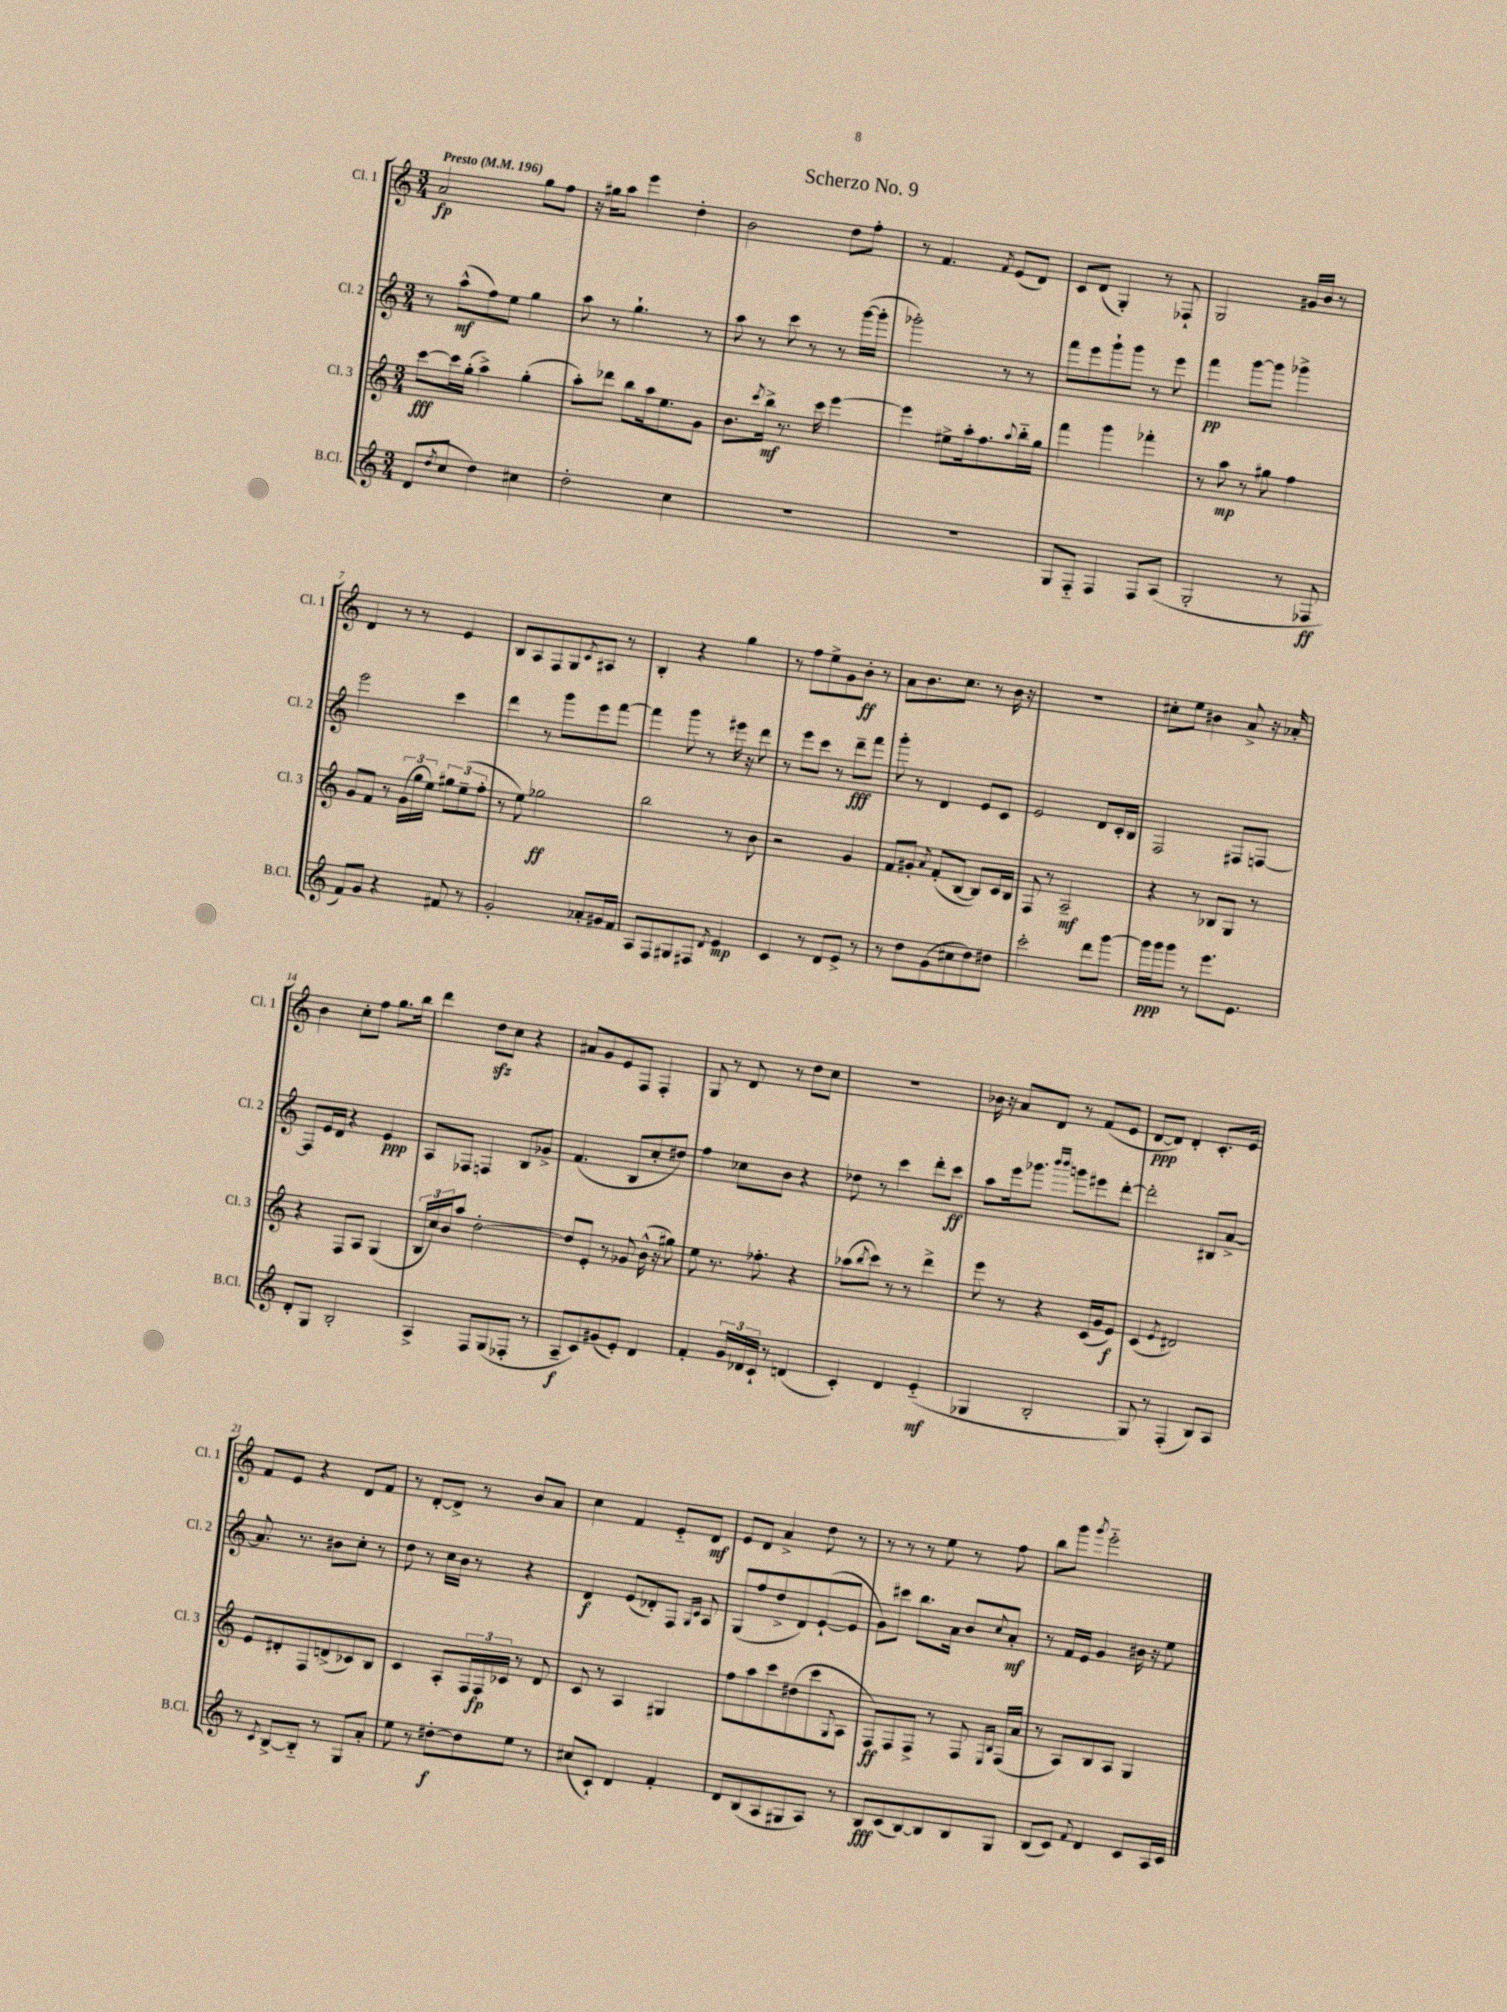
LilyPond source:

\header { title = "Scherzo No. 9" }
<<
\new StaffGroup <<
\new Staff = "s0" \with { instrumentName = "Cl. 1" shortInstrumentName = "Cl. 1" } {
    \clef treble \key c \major \numericTimeSignature \time 3/4 \tempo "Presto" 4 = 196
    a'2\fp g''8 f''8 |
    r16 gis''16 a''8 e'''4 d''4-. |
    b'2 d''8 f''8-. |
    r8 f'4. \acciaccatura { f'8 } e'8( d'8) |
    c'8 d'8( g4-.) r8 fes8-! |
    g2 gis'16 b'16 r8 |
    d'4 r8 r8 e'4 |
    b8 a8 f8 g8 \acciaccatura { c'8 } ais8 r8 |
    b4-. r4 g''4 |
    r8 f''8 e''8-> g'8 b'8-.\ff r8 |
    a'8 b'8. c''8. r8 b'16 r16 |
    R2. |
    cis''8-. e''8 bis'4 a'8-> r16 aes'16-. |
    b'4 c''8-. f''8 g''8. b''16 |
    d'''4 d''8\sfz c''8 r4 |
    ais'8 g'8 e'8 f8 f4-. |
    g8 r8 d'8 r8 d''8 c''8 |
    R2. |
    bes'16 r16 a'8 d'8 r8 f'8( e'8 |
    d'8~\ppp d'8) d'4-. c'8.-. e'16 |
    f'8 e'8 r4 d'8 f'8 |
    r8 d'8~-. d'8-> r8 b'8 a'8 |
    c''4 f'4 e'8-_ d'8\mf |
    e'8 d'8 a'4-> d''8 r8 |
    r8 r8 r8 e''8 r8 f''8 |
    b''8 g'''8 \acciaccatura { g'''8 } e'''2-_ \bar "|." |
}
\new Staff = "s1" \with { instrumentName = "Cl. 2" shortInstrumentName = "Cl. 2" } {
    \clef treble \key c \major \numericTimeSignature \time 3/4
    r8 a''8-^\mf( f''8) e''8 g''4 |
    a''8 r8 g''4.-! r8 |
    a''8 r8 c'''8 r8 r8 g'''16~( g'''16-. |
    ges'''2-.) r8 r8 |
    f'''8 e'''8 g'''8-! g'''8 r8 e'''8 |
    f'''4\pp g'''8~ g'''8 ges'''4-> |
    e'''2 c'''4 |
    d'''4 r8 g'''8 e'''8 f'''8~ |
    f'''4 g'''8 r8 eis'''16 r16 d'''8 |
    r8 e'''8 c'''8 r8 d'''8--\fff f'''8 |
    g'''8-. r8 d'4 e'8 c'8 |
    e'2 d'8 c'16-. b16 |
    f2 fis8 f8~ |
    f8 e'16 d'16 r4 e'4\ppp |
    a8 fes8 f4 b8 ges'8-> |
    f'4.( b8 c''8-. dis''8) |
    f''4 ces''8 b'8 r4 |
    des''8 r8 c'''4 d'''8-. c'''8\ff |
    a''8 e'''16 ges'''8. \grace { b'''16 b'''16 } g'''8 eis'''8 d'''8~-. |
    d'''2-. bis8 a'8~-> |
    a'8. r8. bis'8 c''8-. r8 |
    d''8 r8 c''16 b'16 r8 r4 |
    d'4\f e'8( des'8-.) f8 \grace { g16 c'16 } a8 |
    g8( f''8 d''8-> d'8) e'8~-!( e'8 |
    g'8) cis'''8 b''8. a'16 b'8 \appoggiatura { c''8 } a'8-.\mf |
    r8 f'16 e'16 g'4 bis'16 r16 e''8 \bar "|." |
}
\new Staff = "s2" \with { instrumentName = "Cl. 3" shortInstrumentName = "Cl. 3" } {
    \clef treble \key c \major \numericTimeSignature \time 3/4
    c'''8~\fff c'''16 g''16-.( a''4->) g''4-.( |
    a''8-.) des'''8 b''8 a''16 e''8. g'8 |
    b'8. \acciaccatura { c'''8 } b''16->\mf r8. c'''16 e'''4~ |
    e'''4 eis''8-> a''16-. f''8. \appoggiatura { a''8 } b''16-_ g''16 |
    f'''4 g'''4 fes'''4-. |
    r8 a''8\mp r8 gis''8 f''4 |
    g'8 f'8 r8 \tuplet 3/2 { g'16( g''16 e''16) } \tuplet 3/2 { gis''8 e''8--( f''8-. } |
    r8 e''8) ges''2\ff |
    b''2 r8 b'8 |
    r2 g'4 |
    f'8 gis'8-. \acciaccatura { a'8 } f'8-.( b8~ b8) c'16 b16 |
    f8 r8 a2--\mf |
    r4 r8 bes8 g8 r8 |
    r4 f8 a8 g4( |
    \tuplet 3/2 { b16 c''16) b'16 } a''8 d''2~-. |
    d''8 e'8-. r8 ges'8 b'16-^( r16 gis''8) |
    e''8 r8. fes''8.-. r4 |
    aes''8( \acciaccatura { b''8 } c'''8) r8 r8 d'''4-> |
    e'''8 r8 r4 c'16( g'16 e'8\f) |
    c'4( \acciaccatura { e'8 } dis'2) |
    e'8 dis'8-. f8 d'8->( ces'8) b8 |
    c'4 a8-. \tuplet 3/2 { f16 f16\fp ces'16 } r8 d'8 |
    c'8 r8 a4 gis4 |
    f''8 a''8 c'''8 dis''8( c'''8 \appoggiatura { g8 } a8 |
    f8\ff) f8 f8-> r8 f8 \grace { e16 b16 } f16( a'16 |
    r8 a8) b8 a8 g4 \bar "|." |
}
\new Staff = "s3" \with { instrumentName = "B.Cl." shortInstrumentName = "B.Cl." } {
    \clef treble \key c \major \numericTimeSignature \time 3/4
    d'8( \acciaccatura { d''8 } c''8 d''4) cis''4 |
    d''2-. c''4 |
    R2. |
    R2. |
    g8 f8-_ f4 f8 a8( |
    g2-. r8 fes8\ff |
    f'8) g'8 r4 fis'8 r8 |
    g'2-. aes'8-. gis'16 f'16 |
    a8 f8 gis8 fis8 \acciaccatura { d'8 } e'4\mp |
    c'4 r8 d'8 e'8-> r8 |
    r8 d''8 g'8( cis''8 d''8) dis''8 |
    c'''2-. d'''8 g'''8~ |
    g'''16\ppp g'''16 g'''8 r8 e'''8. e'8. |
    d'8-. g8 b2-. |
    a4-> f8 g8( fes8-. r8 |
    a8--\f c'8) gis'8( e'8-.) d'4 |
    f'4-. \tuplet 3/2 { g'16 des'16 c'16-! } r8 d'4( |
    c'4-.) d'4 e'4-_\mf( |
    ges4 b2-. |
    g8) r8 f4-.( b8) a8 |
    r8 \acciaccatura { c'8 } b8~-> b8-_ r8 g8 a'8-. |
    e''8 r8 dis''8~-.\f dis''8 e''8 r8 |
    cis''8( c'8-!) d'4 f'4-. |
    d'8 b8( a8 gis8 a8) r8 |
    b8\fff c'8( b8~) b8 b8 g8 |
    b8( c'8) \appoggiatura { f'8 } d'4 c'8 a16 c'16 \bar "|." |
}
>>
>>
